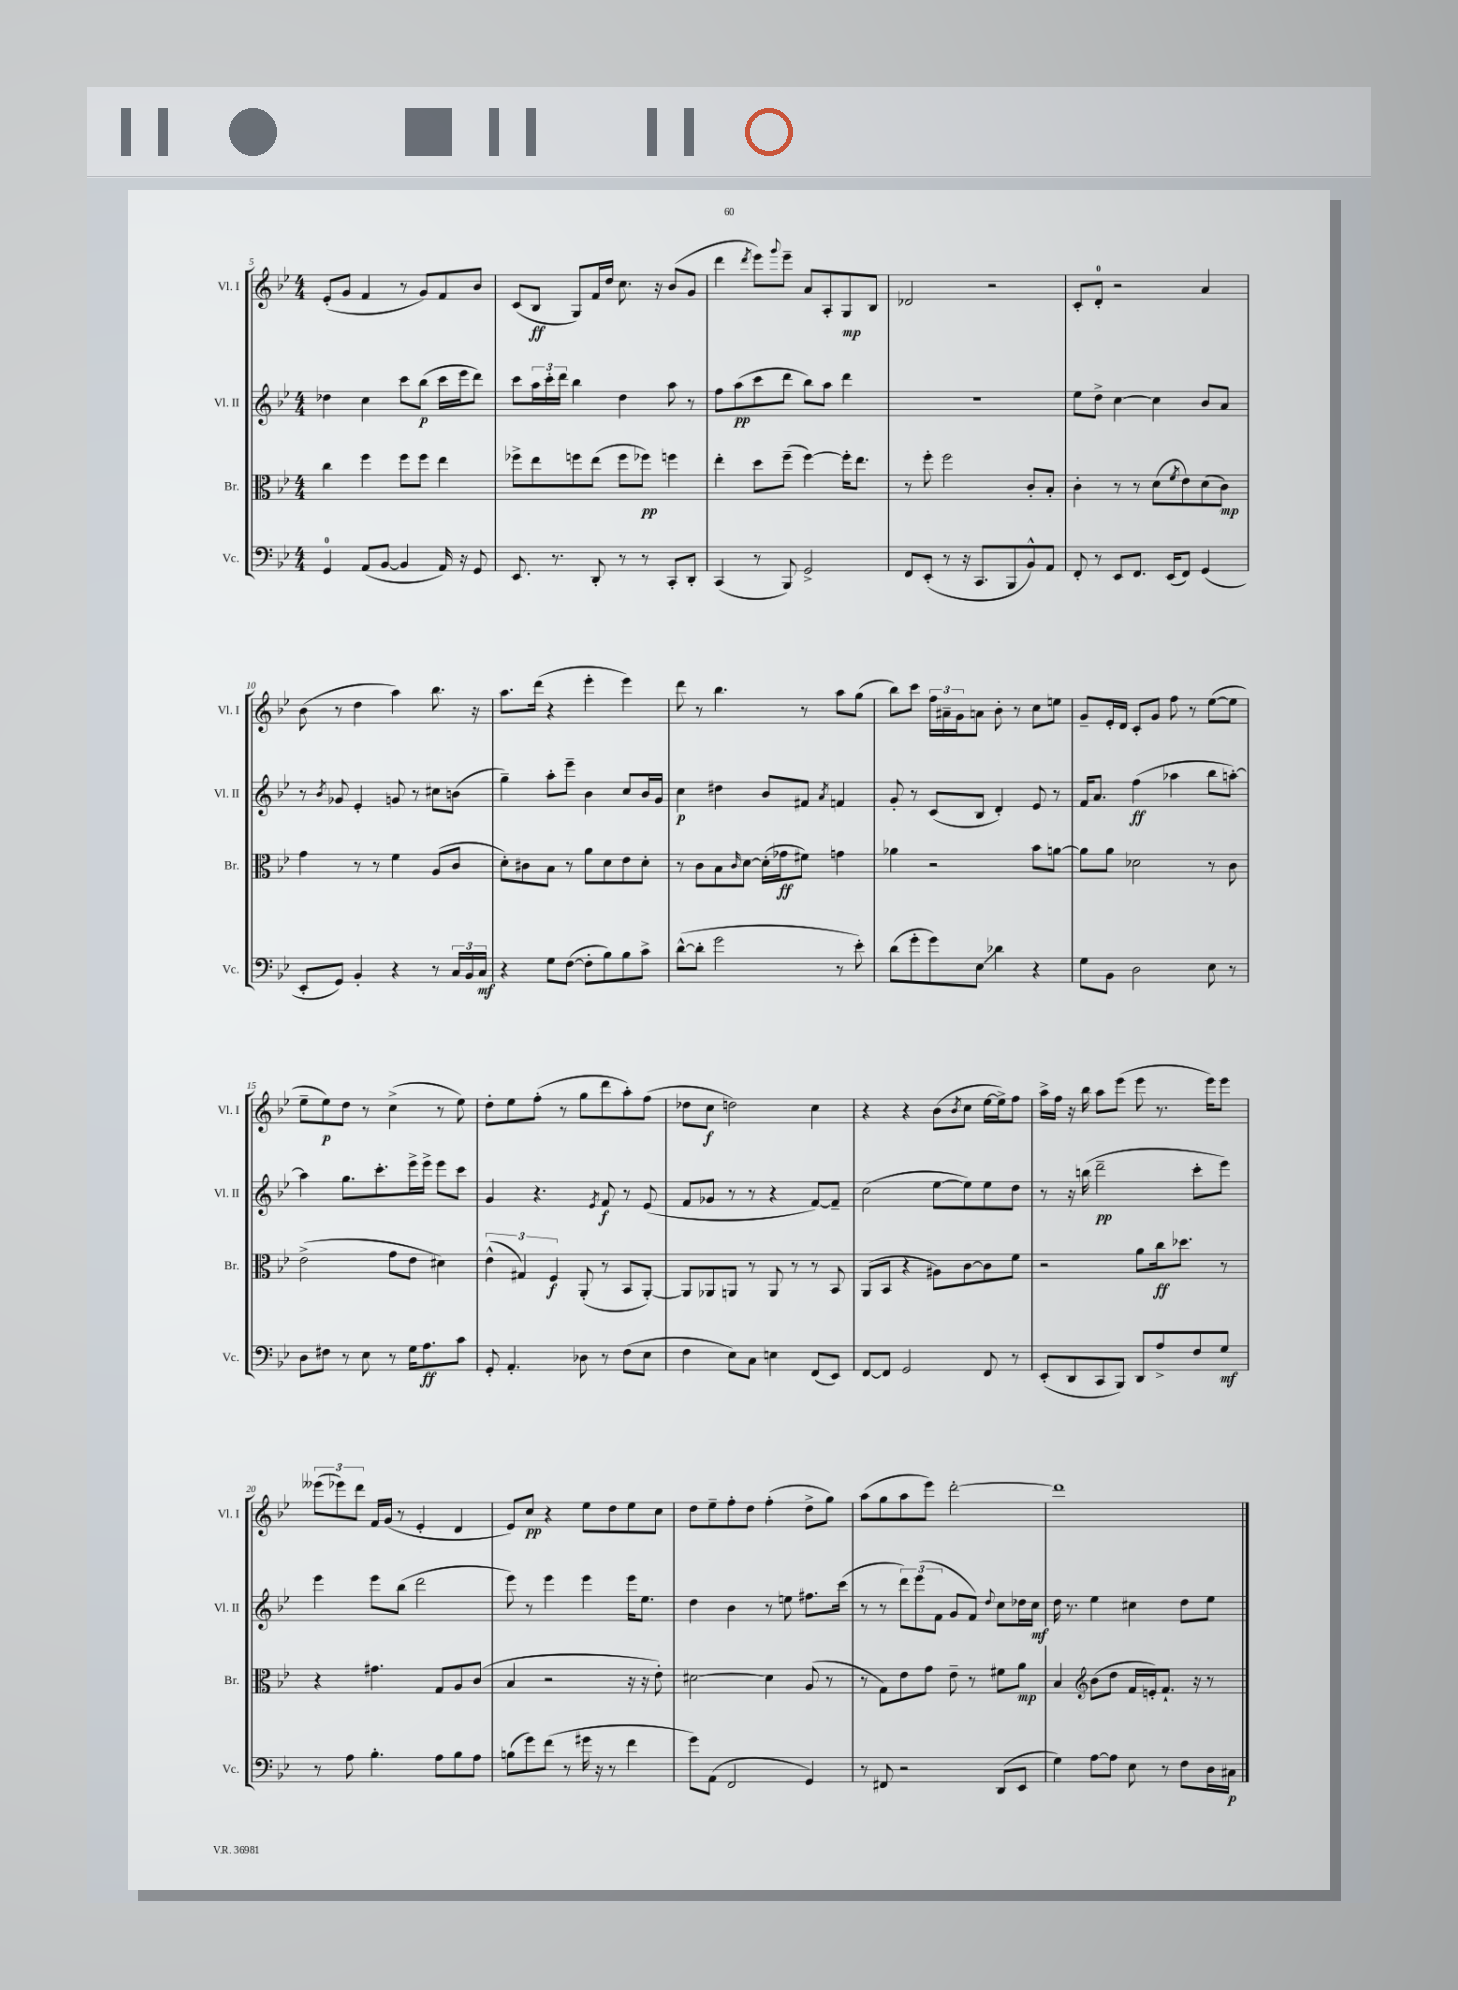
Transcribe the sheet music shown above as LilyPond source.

<<
\new StaffGroup <<
\new Staff = "s0" \with { instrumentName = "Vl. I" shortInstrumentName = "Vl. I" } {
    \clef treble \key bes \major \numericTimeSignature \time 4/4
    ees'8-.( g'8 f'4 r8 g'8) f'8 bes'8 |
    c'8( bes8\ff g8) f'16 d''16 c''8. r16 bes'8( g'8 |
    d'''4 \acciaccatura { d'''8 } ees'''8) \appoggiatura { g'''8 } ees'''8-- a'8 a8-. g8\mp bes8 |
    des'2 r2 |
    c'8-. d'8-0-. r2 a'4 |
    bes'8( r8 d''4 a''4) bes''8. r16 |
    a''8. d'''16( r4 ees'''4-. ees'''4) |
    d'''8 r8 bes''4. r8 a''8 g''8( |
    bes''8) c'''8 \tuplet 3/2 { f''16 ais'16-- g'16 } a'8 bes'8-. r8 c''8 e''8 |
    g'8-- ees'16-. d'16 c'8-. g'8 f''8 r8 ees''8~( ees''8 |
    ees''8-- ees''8\p) d''8 r8 c''4->( r8 ees''8) |
    d''8-. ees''8 f''8-.( r8 g''8 d'''8 a''8-.) f''8( |
    des''8 c''8\f d''2) c''4 |
    r4 r4 bes'8( \acciaccatura { bes'8 } c''8 ees''16~ ees''16->) f''8 |
    a''16-> f''16 r16 bes''16 a''8 ees'''8( ees'''8 r8. ees'''16) ees'''8 |
    \tuplet 3/2 { eeses'''8( ees'''8) d'''8 } f'16 g'16( r8 ees'4-. d'4 |
    ees'8) c''8\pp r4 ees''8 d''8 ees''8 c''8 |
    d''8 ees''8-- f''8-. d''8 f''4-.( d''8-> g''8) |
    a''8( g''8 a''8 ees'''8) d'''2~-. |
    d'''1 \bar "|." |
}
\new Staff = "s1" \with { instrumentName = "Vl. II" shortInstrumentName = "Vl. II" } {
    \clef treble \key bes \major \numericTimeSignature \time 4/4
    des''4 c''4 c'''8 bes''8\p( c'''16 ees'''16 d'''8) |
    c'''8 \tuplet 3/2 { a''16 c'''16-. d'''16 } bes''4 d''4 a''8 r8 |
    f''8 a''8\pp( c'''8 d'''8 bes''8) a''8 d'''4 |
    R1 |
    ees''8 d''8-> c''4~ c''4 bes'8 a'8 |
    r8 \acciaccatura { bes'8 } ges'8 ees'4-. g'8 r8 cis''8 b'8( |
    g''4--) a''8-. ees'''8-- bes'4 c''8 bes'16 g'16 |
    c''4\p dis''4 bes'8 fis'8 \acciaccatura { a'8 } f'4 |
    g'8-. r8 c'8( bes8 d'4-.) ees'8 r8 |
    f'16 a'8. f''4\ff( aes''4 bes''8 a''8~-.) |
    a''4 g''8. c'''8.-. ees'''16-> ees'''16-> ees'''8 c'''8 |
    g'4 r4. \acciaccatura { ees'8 } f'8\f r8 ees'8( |
    f'8 ges'8 r8 r8 r4 f'8~) f'8-- |
    c''2( ees''8~ ees''8) ees''8 d''8 |
    r8 r16 b''16( d'''2--\pp c'''8-. ees'''8) |
    ees'''4 ees'''8 bes''8( d'''2 |
    ees'''8) r8 ees'''4 ees'''4 ees'''16 ees''8. |
    d''4 bes'4 r8 e''8 fis''8. c'''16( |
    r8 r8 \tuplet 3/2 { d'''8) ees'''8( f'8 } g'8 f'8) \appoggiatura { d''8 } c''8 des''16 c''16\mf |
    d''16 r8. ees''4 cis''4 d''8 ees''8 \bar "|." |
}
\new Staff = "s2" \with { instrumentName = "Br." shortInstrumentName = "Br." } {
    \clef alto \key bes \major \numericTimeSignature \time 4/4
    c''4 f''4 f''8 f''8 ees''4 |
    fes''8-> ees''8 f''8 ees''8( f''8 fes''8\pp) f''4 |
    ees''4-. d''8 f''8--( f''4~) f''16-. ees''8. |
    r8 f''8-. f''2 c'8-. bes8-. |
    c'4-. r8 r8 d'8( \acciaccatura { f'8 } ees'8) d'8( c'8\mp) |
    g'4 r8 r8 f'4 a8( c'8 |
    d'8-.) cis'8 bes8 r8 a'8 d'8 ees'8 d'8-. |
    r8 c'8 bes8 \grace { c'16 } d'8~ d'16-.( ges'16\ff fis'8) g'4 |
    aes'4 r2 bes'8 a'8~ |
    a'8 a'8 des'2 r8 c'8 |
    ees'2->( g'8 ees'8 dis'4) |
    \tuplet 3/2 { ees'4-^( gis4) f4\f } a,8-.( r8 bes,8 a,8~-.) |
    a,8 aes,8 a,8 r8 a,8 r8 r8 bes,8 |
    a,8( bes,8 r4 ais8) c'8~ c'8 f'8 |
    r2 a'8 c''16\ff des''8. r8 |
    r4 gis'4. g8 a8 c'8( |
    bes4 r2 r16 r16 ees'8-.) |
    dis'2~ dis'4 a8( r8 |
    r8 g8) ees'8 g'8 ees'8-- r8 fis'8 a'8\mp |
    bes4 \clef treble bes'8( d''8 f'16 e'16-.) f'8.-! r16 r8 \bar "|." |
}
\new Staff = "s3" \with { instrumentName = "Vc." shortInstrumentName = "Vc." } {
    \clef bass \key bes \major \numericTimeSignature \time 4/4
    g,4-0 a,8( bes,8~ bes,4 a,16) r16 g,8 |
    ees,8. r8. d,8-. r8 r8 c,8-. d,8-. |
    c,4( r8 bes,,8) g,2-> |
    f,8 ees,8-.( r8 r16 c,8. bes,,8 bes,8-^) a,8 |
    f,8-. r8 ees,8 f,8. ees,16( f,8) g,4( |
    ees,8-. g,8) bes,4-. r4 r8 \tuplet 3/2 { c16 bes,16 c16\mf } |
    r4 g8 f8~( f8-. bes8) bes8 c'8-> |
    d'8~-^( d'8-. g'2 r8 ees'8-.) |
    d'8( g'8-. g'8) ees8\glissando des'4 r4 |
    g8 bes,8 d2 ees8 r8 |
    d8 fis8 r8 ees8 r8 g16 a8.\ff c'8 |
    g,8-. a,4.-. des8 r8 f8( ees8 |
    f4 ees8) c8 e4 f,8( ees,8) |
    f,8~ f,8 g,2 f,8 r8 |
    ees,8-.( d,8 c,8 bes,,8) d,8 a8-> f8 g8\mf |
    r8 a8 bes4.-. a8 bes8 a8 |
    b8( g'8) f'8( r8 gis'16 r16 r8 f'4 |
    g'8) a,8( f,2 g,4) |
    r8 fis,8 r2 d,8( ees,8 |
    g4) a8~ a8 ees8 r8 f8 d16 cis16\p \bar "|." |
}
>>
>>
\layout { \context { \Score currentBarNumber = #5 } }
